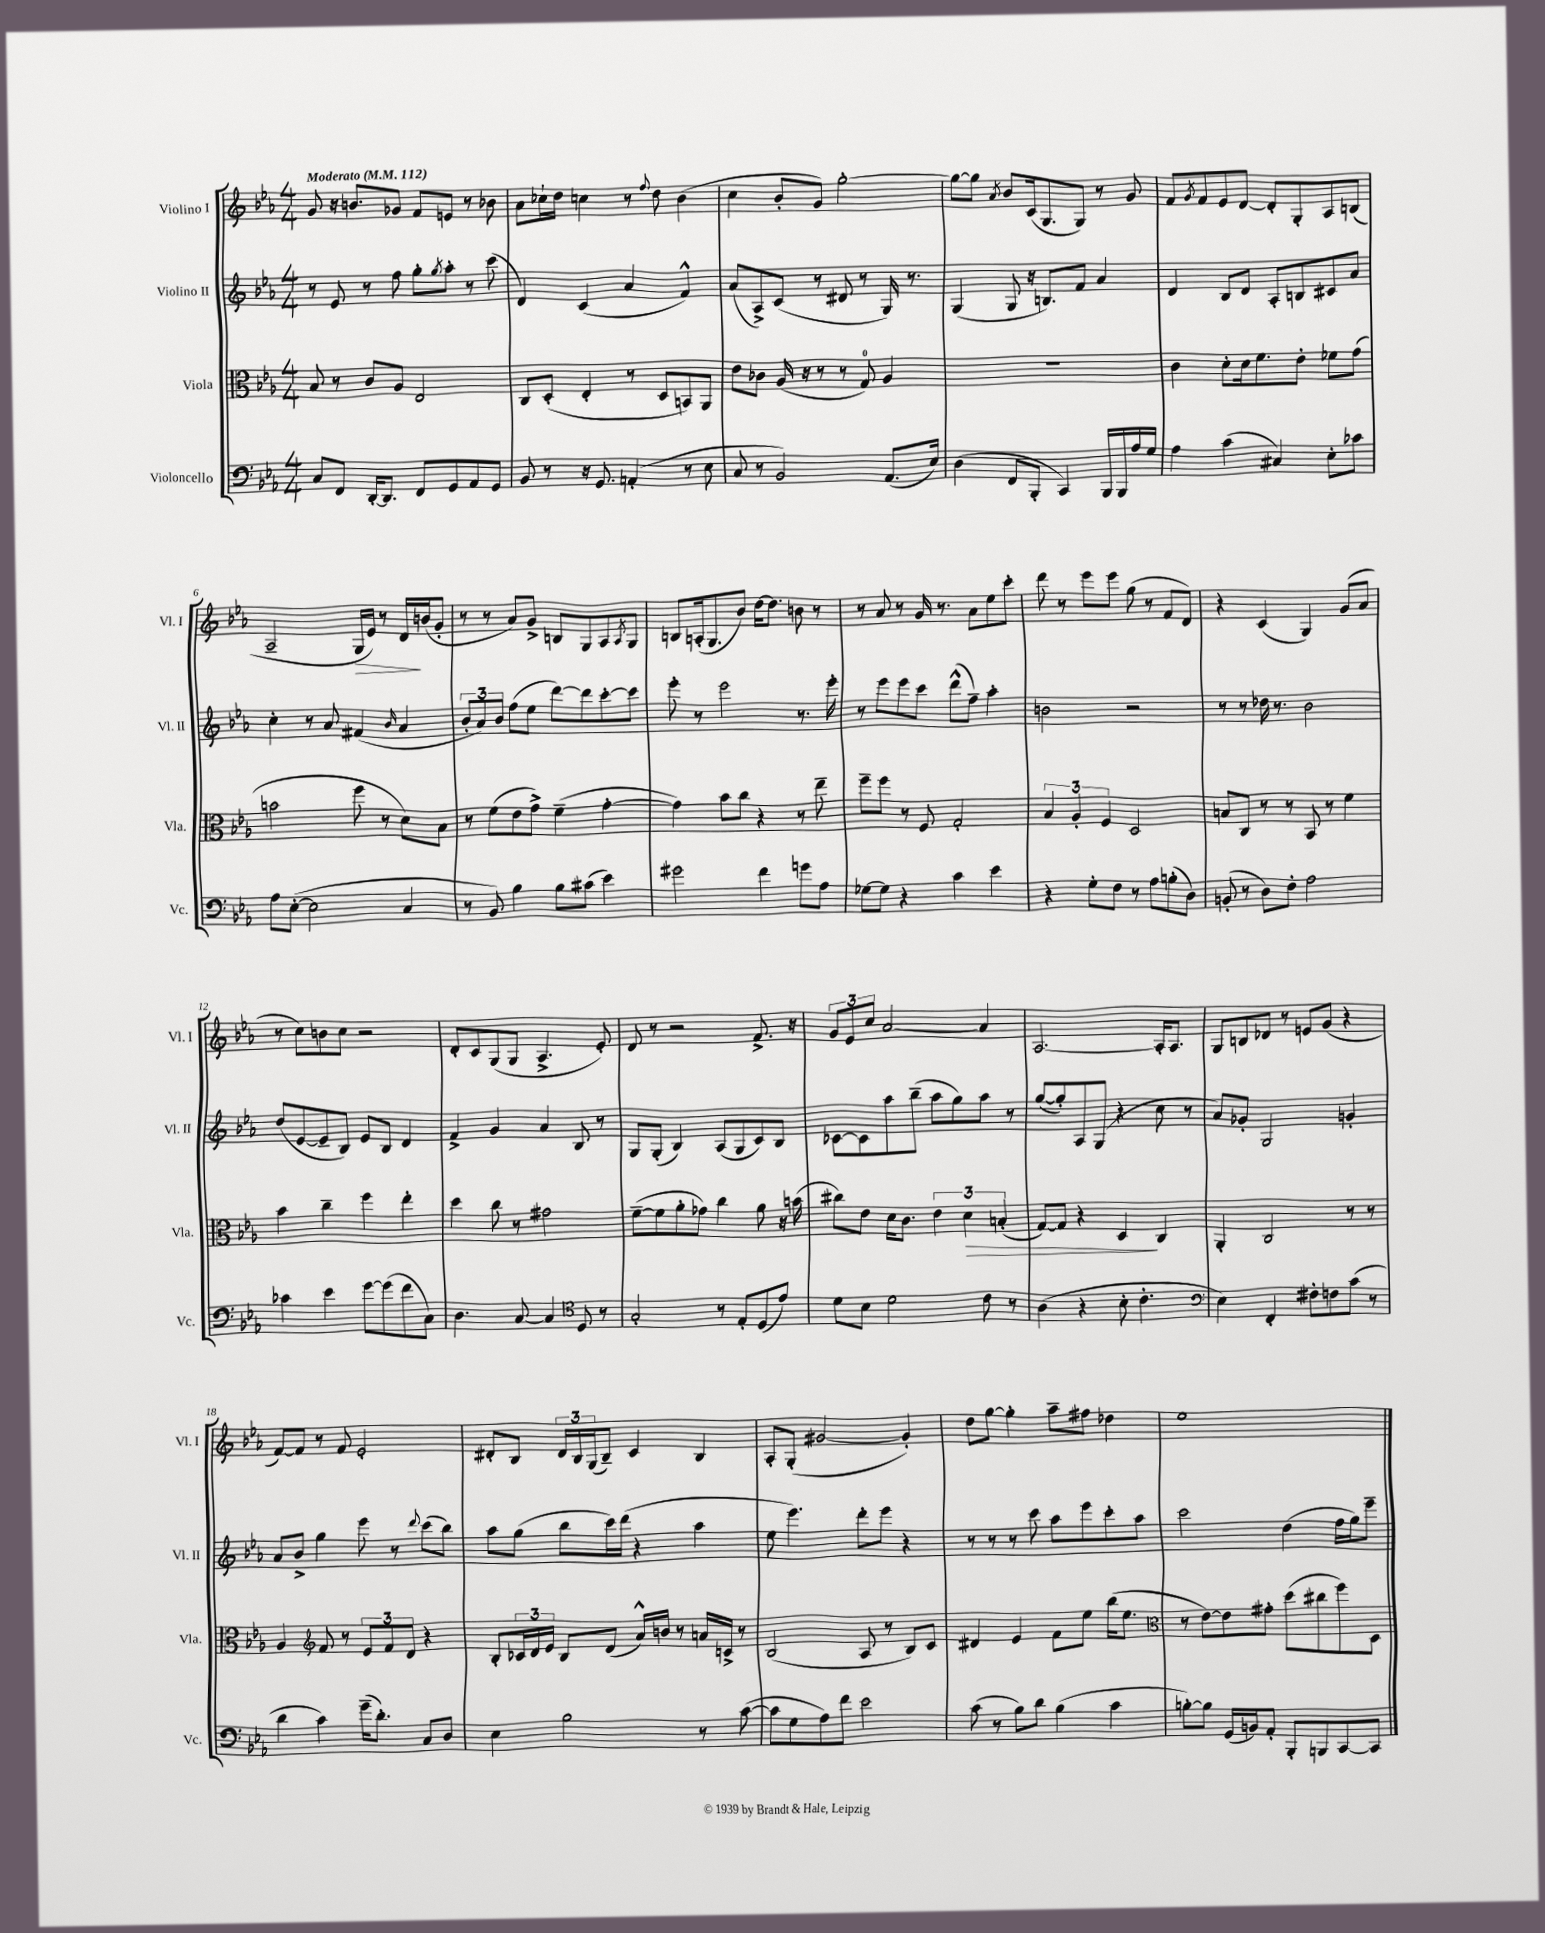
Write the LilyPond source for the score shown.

<<
\new StaffGroup <<
\new Staff = "s0" \with { instrumentName = "Violino I" shortInstrumentName = "Vl. I" } {
    \clef treble \key ees \major \numericTimeSignature \time 4/4 \tempo "Moderato" 4 = 112
    g'8 r16 b'8. ges'8 f'8 e'8 r8 bes'8 |
    aes'8 ces''16-! d''16 c''4 r8 \appoggiatura { f''8 } d''8 bes'4( |
    c''4 bes'8-. g'8) g''2~-. |
    g''8~ g''8 \acciaccatura { aes'8 } bes'8 c'16( g8. g8) r8 g'8 |
    f'8 \acciaccatura { g'8 } f'8 ees'8 d'8~ d'8-. g8-. aes8 b8( |
    aes2-- g16\> ees'16) r8 d'16\! b'16( g'8-. |
    r8 r8 aes'8) g'8-> b8 g8 aes8 \acciaccatura { aes8 } g8 |
    b8 a16-.( g8. bes'8) d''16~ d''8. b'8 r8 |
    r8 aes'8 r8 g'16 r8. aes'8 ees''8 c'''8-. |
    d'''8 r8 ees'''8 ees'''8 g''8( r8 f'8 d'8) |
    r4 c'4( g4) g'8( aes'8 |
    r8 c''8) b'8 c''8 r2 |
    d'8-. c'8 g8( g8 aes4.-> ees'8-.) |
    d'8 r8 r2 f'8.-> r16 |
    \tuplet 3/2 { g'8 ees'8 c''8 } aes'2~ aes'4 |
    aes2.~ aes16-. aes8. |
    g8 b8 des'8 r8 e'8 g'8( r4 |
    f'8~) f'8 r8 f'8 ees'2-. |
    dis'8-. bes8 \tuplet 3/2 { dis'16 bes16 g16( } bes8--) c'4 bes4 |
    aes8-. g8-.( gis'2~ gis'4-.) |
    d''8 g''8~ g''4-. aes''8-- fis''8 des''4 |
    ees''1 \bar "|." |
}
\new Staff = "s1" \with { instrumentName = "Violino II" shortInstrumentName = "Vl. II" } {
    \clef treble \key ees \major \numericTimeSignature \time 4/4
    r8 ees'8 r8 f''8 g''8-. \acciaccatura { g''8 } aes''8-. r8 c'''8( |
    d'4) c'4( aes'4 f'4-^) |
    aes'8( aes8->) c'8( r8 dis'8 r8 g16) r8. |
    g4( g8 r16 b8.) f'8 aes'4 |
    d'4 bes8 d'8 aes8-. b8 cis'8 aes'8 |
    c''4-. r8 aes'8 fis'4( \grace { bes'16 } aes'4 |
    \tuplet 3/2 { bes'8-. aes'8) bes'8 } f''8( ees''8 d'''8~) d'''8 c'''8~-. c'''8 |
    ees'''8-. r8 ees'''2 r8. ees'''16-. |
    r8 ees'''8 ees'''8 c'''8 d'''8-^( f''8--) aes''4-. |
    b'2 r2 |
    r8 r8 des''16 r8. bes'2 |
    d''8( ees'8~ ees'8-- bes8) ees'8 bes8 d'4 |
    f'4-> g'4 aes'4 bes8 r8 |
    g8 g8-.( bes4) aes8( g8 c'8) bes8 |
    ces'8~ ces'8 aes''8 bes''8--( aes''8 g''8) aes''8 r8 |
    g''8~( g''8-.) aes8 g8( r4 c''8 r8 |
    aes'8) ges'8-. g2 g'4-. |
    aes'8 bes'8-> g''4 ees'''8 r8 \appoggiatura { d'''8 } c'''8( bes''8) |
    aes''8 g''8( bes''8 c'''16) d'''16( r4 aes''4 |
    ees''8 ees'''4.) d'''8-. ees'''8 r4 |
    r8 r8 r8 c'''8 aes''8 ees'''8 c'''8-. aes''8 |
    c'''2 d''4( f''16 g''16) ees'''8-- \bar "|." |
}
\new Staff = "s2" \with { instrumentName = "Viola" shortInstrumentName = "Vla." } {
    \clef alto \key ees \major \numericTimeSignature \time 4/4
    bes8 r8 c'8 aes8 ees2 |
    c8 d8-.( ees4-. r8 d8 b,8) aes,8 |
    ees'8 ces'8 aes16( r16 r8 r8 g8-0) aes4 |
    R1 |
    c'4 d'8-. d'16 f'8. ees'8-. fes'8 g'8( |
    b'2 f''8 r8 d'8) bes8 |
    r8 f'8( ees'8 g'8->) f'4--( g'4~-. |
    g'4) bes'8 c''8 r4 r8 ees''8-- |
    f''8-- f''8 r8 f8 g2-. |
    \tuplet 3/2 { bes4 aes4-. f4 } d2 |
    b8 c8 r8 r8 bes,8 r8 f'4 |
    bes'4 c''4-- f''4 ees''4-. |
    d''4 c''8 r8 gis'2 |
    f'8~--( f'8 aes'8-. ges'8) c''4 aes'8 r16 b'16( |
    cis''8) ees'8 d'16 c'8. \tuplet 3/2 { ees'4 d'4\> b4-.( } |
    g8~) g8 r4 d4\! c4 |
    aes,4-. c2 r8 r8 |
    aes4 \clef treble f'8 r8 \tuplet 3/2 { ees'8 f'8 d'8 } r4 |
    bes8-. \tuplet 3/2 { ces'16 d'16 ees'16 } bes8 d'8( aes'16-^) b'16 r8 a'16 c'16-> r8 |
    bes2( aes8 r8 bes8) c'8 |
    dis'4 ees'4 f'8 ees''8 bes''16( ees''8. |
    \clef alto r8 ees'8~) ees'8 gis'8-. d''8( cis''8 f''8) d8 \bar "|." |
}
\new Staff = "s3" \with { instrumentName = "Violoncello" shortInstrumentName = "Vc." } {
    \clef bass \key ees \major \numericTimeSignature \time 4/4
    c8 f,8 d,16~-. d,8. f,8 g,8 aes,8 g,8 |
    bes,8 r8 r16 g,8. a,4-.( r8 ees8 |
    c8 r8 bes,2) aes,8.( ees16) |
    d4( f,8 bes,,8-. c,4) bes,,16 bes,,16 aes16 g16 |
    aes4 c'4( cis4) ees8-. ces'8 |
    aes8 ees8~-.( ees2 c4 |
    r8 bes,8) bes4 bes8 cis'8( ees'4) |
    gis'2 f'4 g'8 aes8 |
    ges8~ ges8 r4 c'4 ees'4 |
    r4 g8-. f8 r8 aes8 b8-.( d8) |
    b,8-.( r8 d8) f8-. aes2 |
    ces'4 ees'4 g'8~ g'8( f'8 c8) |
    d4. c8~ c4 \clef tenor d8 r8 |
    g2-. r8 ees8-. d8( ees'8) |
    d'8 bes8 d'2 c'8 r8 |
    aes4( r4 bes8-. c'4.-. |
    \clef bass ees4) f,4-. fis8-. f8 c'8( r8 |
    d'4 c'4) g'16--( d'8.-.) c8 d8 |
    ees4 bes2 r8 c'8~( |
    c'8 g8 aes8) f'8 ees'2 |
    c'8( r8 bes8) d'8 bes4( c'4 |
    b8~-.) b8 g,16( b,16) aes,8-. bes,,8-. b,,8 c,8~ c,8 \bar "|." |
}
>>
>>
